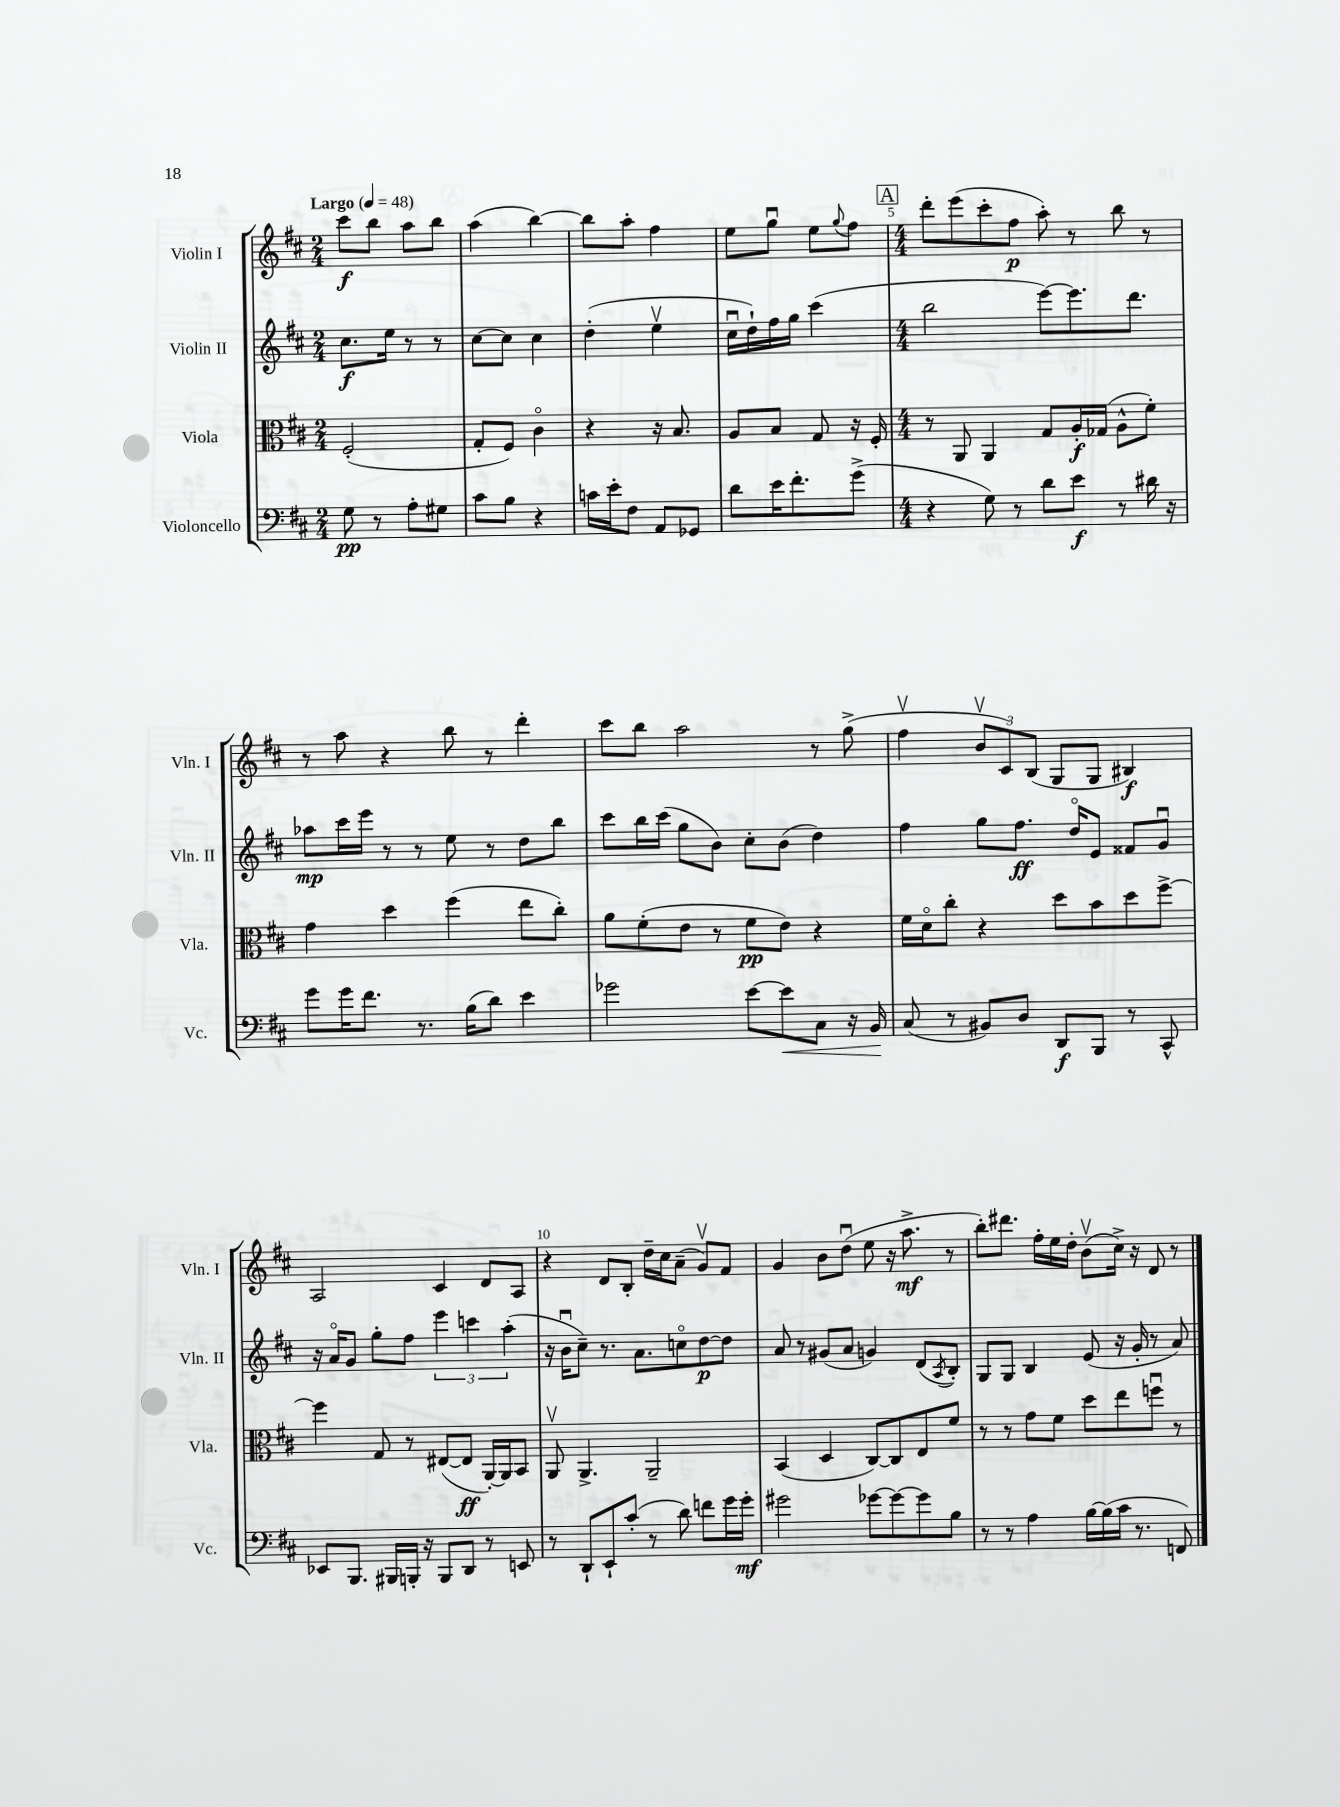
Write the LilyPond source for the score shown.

<<
\new StaffGroup <<
\new Staff = "s0" \with { instrumentName = "Violin I" shortInstrumentName = "Vln. I" } {
    \clef treble \key d \major \numericTimeSignature \time 2/4 \tempo "Largo" 4 = 48
    cis'''8\f b''8 a''8 b''8 |
    a''4( b''4~) |
    b''8 a''8-. fis''4 |
    e''8 g''8\downbow e''8 \appoggiatura { g''8 } fis''8 |
    \mark \markup { \box "A" } \numericTimeSignature \time 4/4 d'''8-. e'''8( cis'''8-. fis''8\p a''8-.) r8 b''8 r8 |
    r8 a''8 r4 b''8 r8 d'''4-. |
    cis'''8 b''8 a''2 r8 g''8->( |
    fis''4\upbow \tuplet 3/2 { b'8\upbow cis'8) b8( } g8 g8 bis4\f) |
    a2 cis'4 d'8 a8 |
    r4 d'8 b8-. d''16-- cis''16 a'8--( g'8\upbow) fis'8 |
    g'4 b'8 d''8\downbow( e''8 r16 a''8.->\mf r8 |
    b''8-.) dis'''8. fis''16-. e''16 d''16-. b'8\upbow( cis''16->) r16 d'8 r8 \bar "|." |
}
\new Staff = "s1" \with { instrumentName = "Violin II" shortInstrumentName = "Vln. II" } {
    \clef treble \key d \major \numericTimeSignature \time 2/4
    cis''8.\f e''16 r8 r8 |
    cis''8~ cis''8 cis''4 |
    d''4-.( e''4\upbow |
    cis''16\downbow d''16-!) fis''16 g''16 cis'''4( |
    \mark \markup { \box "A" } \numericTimeSignature \time 4/4 b''2 e'''8~) e'''8. d'''8. |
    aes''8\mp cis'''16 e'''16 r8 r8 e''8 r8 d''8 b''8 |
    cis'''8 b''16 cis'''16( g''8 b'8) cis''8-. b'8( d''4) |
    fis''4 g''8 fis''8.\ff d''16\flageolet e'8 fisis'8 g'8\downbow |
    r16 a'16\flageolet g'8 g''8-. fis''8 \tuplet 3/2 { e'''4 c'''4 a''4-.( } |
    r16 b'16\downbow cis''8--) r8. a'8. c''8\flageolet d''8~\p d''8 |
    a'8 r8 gis'8( a'8 g'4) d'8( \acciaccatura { a8 } b8-.) |
    g8 g8 b4 e'8( r16 g'16-. r8 a'8) \bar "|." |
}
\new Staff = "s2" \with { instrumentName = "Viola" shortInstrumentName = "Vla." } {
    \clef alto \key d \major \numericTimeSignature \time 2/4
    fis2-.( |
    g8-. fis8) cis'4\flageolet |
    r4 r16 b8. |
    a8 b8 g8 r16 fis16-. |
    \mark \markup { \box "A" } \numericTimeSignature \time 4/4 r8 a,8 a,4 g8 a16-.\f ges16( a8-^ fis'8-.) |
    g'4 d''4 fis''4( e''8 cis''8-.) |
    a'8 fis'8-.( e'8 r8 fis'8\pp e'8) r4 |
    fis'16 d'16\flageolet cis''8-. r4 d''8 b'8 d''8 fis''8~-> |
    fis''4 g8 r8 eis8~( eis8\ff a,16~-.) a,16 b,8 |
    a,8\upbow a,4.-> a,2-- |
    b,4( d4 cis8~) cis8 e8 fis'8 |
    r8 r8 g'8 fis'8 d''8 e''8 f''8\downbow r8 \bar "|." |
}
\new Staff = "s3" \with { instrumentName = "Violoncello" shortInstrumentName = "Vc." } {
    \clef bass \key d \major \numericTimeSignature \time 2/4
    g8\pp r8 a8-. gis8 |
    cis'8 b8 r4 |
    c'16 e'16-. fis8 a,8 ges,8 |
    d'8 e'16 fis'8.-. g'8->( |
    \mark \markup { \box "A" } \numericTimeSignature \time 4/4 r4 g8) r8 d'8 e'8\f r8 dis'16 r16 |
    g'8 g'16 fis'8. r8. b16( d'8) e'4 |
    ges'2 e'8~ e'8\< cis8 r16 b,16\! |
    cis8( r8 bis,8) d8 d,8\f b,,8 r8 cis,8-^ |
    ees,8 b,,8. bis,,16 b,,16-. r16 b,,8 d,8 r8 e,8 |
    r8 d,8-! e,8-! cis'8-.( r8 d'8) f'8 g'16 g'16-.\mf |
    gis'2 ges'8~ ges'8~ ges'8 b8 |
    r8 r8 a4 b16~ b16( cis'16 r8. f,8) \bar "|." |
}
>>
>>
\layout { \context { \Score \override BarNumber.break-visibility = ##(#f #t #t) barNumberVisibility = #(every-nth-bar-number-visible 5) } }
